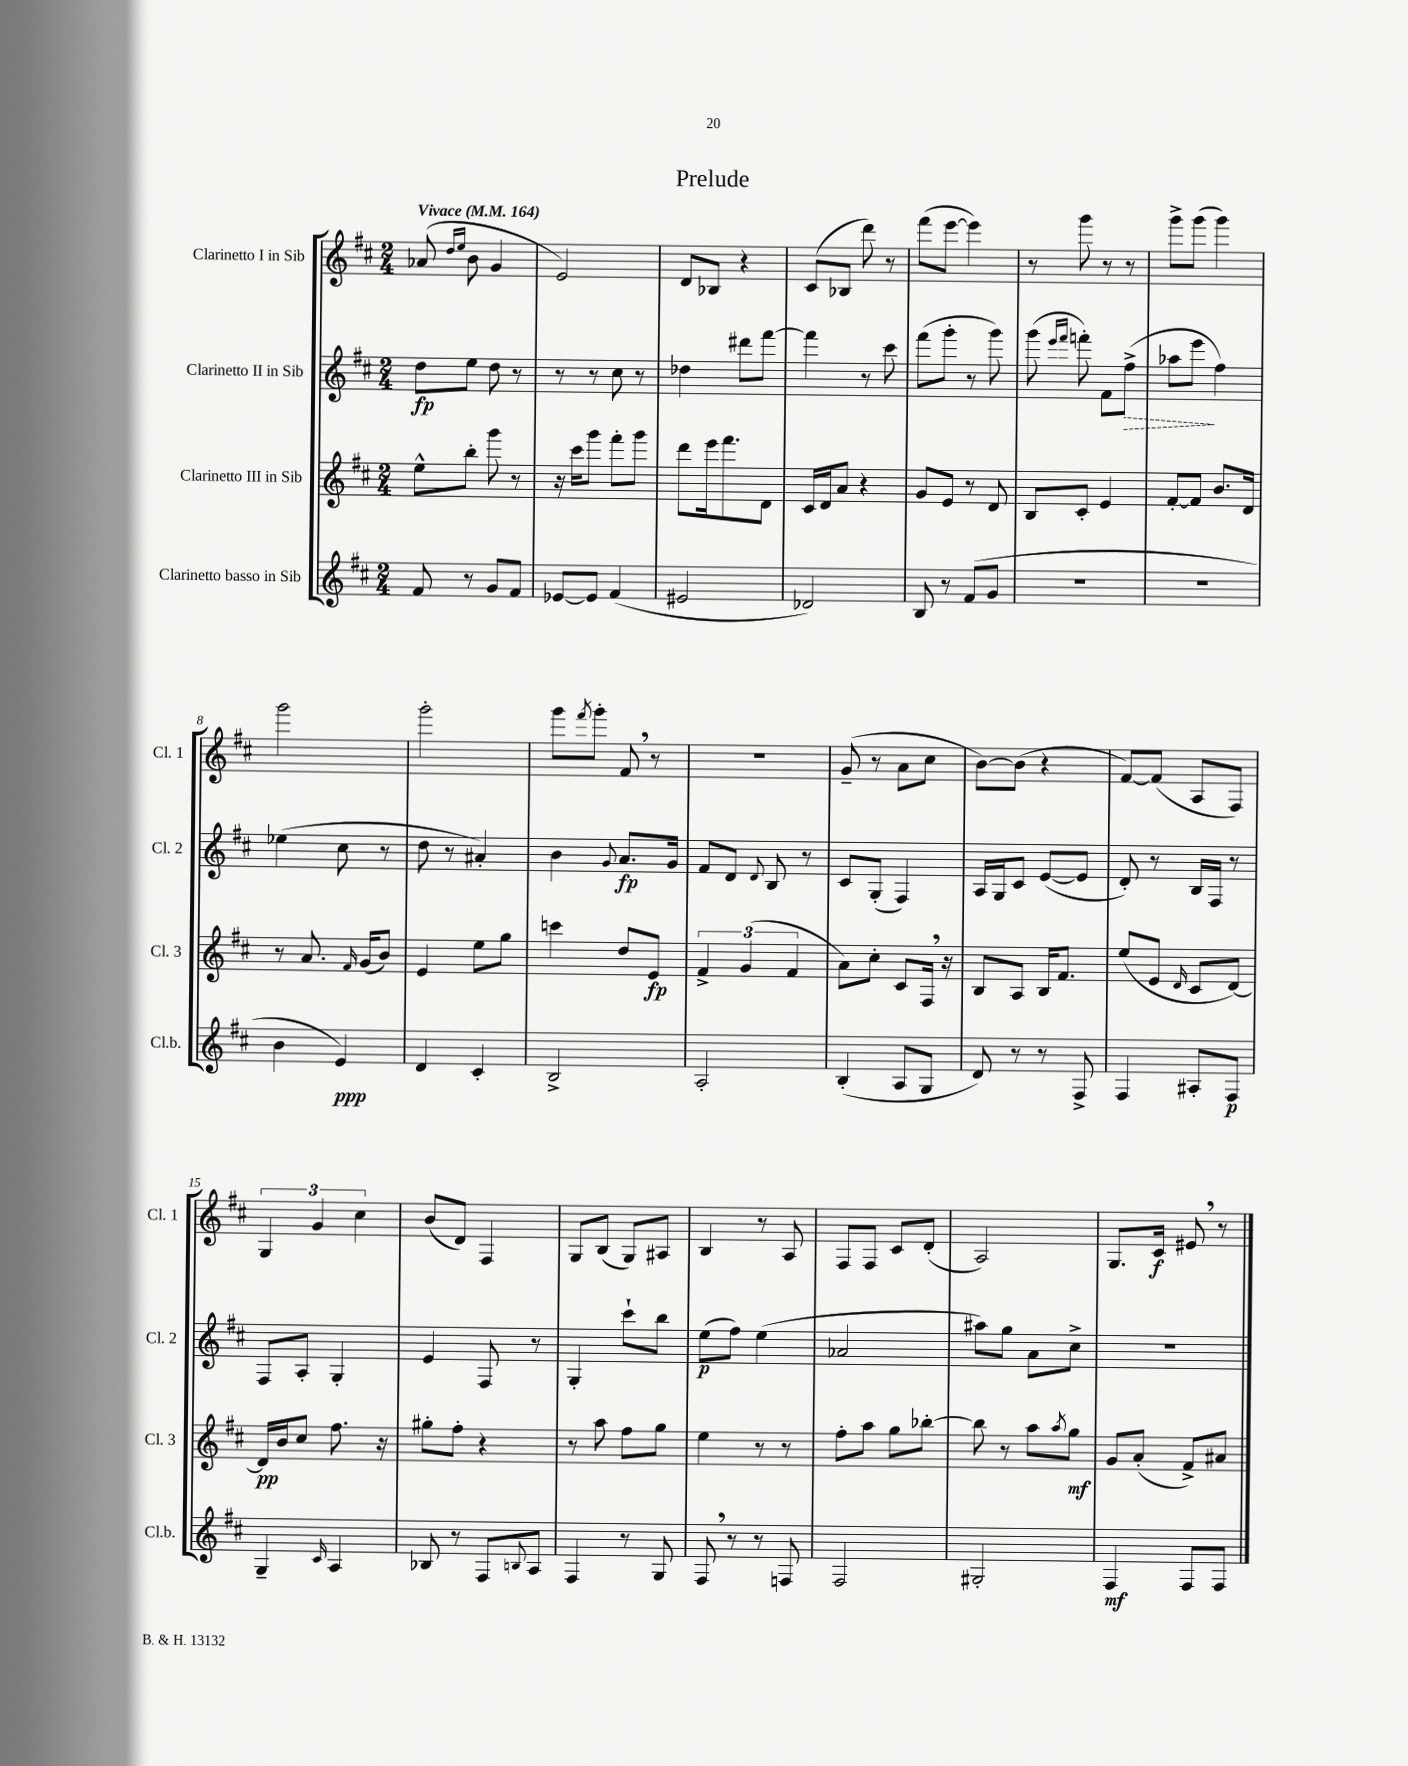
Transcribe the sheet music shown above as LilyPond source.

\header { title = "Prelude" }
<<
\new StaffGroup <<
\new Staff = "s0" \with { instrumentName = "Clarinetto I in Sib" shortInstrumentName = "Cl. 1" } {
    \clef treble \key d \major \numericTimeSignature \time 2/4 \tempo "Vivace" 4 = 164
    aes'8( \grace { d''16 e''16 } b'8 g'4 |
    e'2) |
    d'8 bes8 r4 |
    cis'8( bes8 d'''8) r8 |
    fis'''8( e'''8~ e'''4) |
    r8 g'''8 r8 r8 |
    g'''8-> g'''8( g'''4) |
    g'''2 |
    g'''2-. |
    g'''8 \acciaccatura { fis'''8 } g'''8-. fis'8 \breathe r8 |
    R2 |
    g'8--( r8 a'8 cis''8 |
    b'8~) b'8( r4 |
    fis'8~) fis'8( a8 fis8) |
    \tuplet 3/2 { g4 g'4 cis''4 } |
    b'8( d'8) fis4 |
    g8 b8( g8) ais8 |
    b4 r8 a8 |
    fis8 fis8 cis'8 d'8-.( |
    a2) |
    g8. cis'16\f eis'8 \breathe r8 \bar "|." |
}
\new Staff = "s1" \with { instrumentName = "Clarinetto II in Sib" shortInstrumentName = "Cl. 2" } {
    \clef treble \key d \major \numericTimeSignature \time 2/4
    d''8\fp e''8 d''8 r8 |
    r8 r8 cis''8 r8 |
    des''4 dis'''8 fis'''8~ |
    fis'''4 r8 cis'''8 |
    fis'''8( g'''8-. r8 g'''8) |
    g'''8( \grace { e'''16 fis'''16 } f'''8-.) fis'8 \once \override Hairpin.style = #'dashed-line fis''8->\>( |
    aes''8 e'''8\! fis''4) |
    ees''4( cis''8 r8 |
    d''8 r8 ais'4-.) |
    b'4 \appoggiatura { g'8 } a'8.\fp g'16 |
    fis'8 d'8 \appoggiatura { d'8 } b8 r8 |
    cis'8 g8-.( fis4) |
    a16 g16 cis'8 e'8~( e'8 |
    d'8-.) r8 b16 fis16 r8 |
    fis8 a8-. g4-. |
    e'4 fis8 r8 |
    g4-. cis'''8-! b''8 |
    e''8\p( fis''8) e''4( |
    aes'2 |
    ais''8) g''8 a'8 cis''8-> |
    R2 \bar "|." |
}
\new Staff = "s2" \with { instrumentName = "Clarinetto III in Sib" shortInstrumentName = "Cl. 3" } {
    \clef treble \key d \major \numericTimeSignature \time 2/4
    e''8-^ b''8-. g'''8 r8 |
    r16 cis'''16 g'''8 fis'''8-. g'''8 |
    d'''8 e'''16 fis'''8. d'8 |
    cis'16 d'16 a'8 r4 |
    g'8 e'8 r8 d'8 |
    b8 cis'8-. e'4 |
    fis'8~-. fis'8 b'8. d'16 |
    r8 a'8. \grace { fis'16 } g'16( b'8) |
    e'4 e''8 g''8 |
    c'''4 d''8 e'8\fp |
    \tuplet 3/2 { fis'4-> g'4( fis'4 } |
    a'8) cis''8-. cis'8 fis16 \breathe r16 |
    b8 a8 b16 fis'8. |
    e''8( e'8 \grace { d'16 } cis'8 d'8~) |
    d'16\pp b'16 cis''8 fis''8. r16 |
    gis''8-. fis''8-. r4 |
    r8 a''8 fis''8 g''8 |
    e''4 r8 r8 |
    fis''8-. a''8 g''8 bes''8~-. |
    bes''8 r8 a''8 \acciaccatura { a''8 } g''8\mf |
    g'8 a'8-.( fis'8->) ais'8 \bar "|." |
}
\new Staff = "s3" \with { instrumentName = "Clarinetto basso in Sib" shortInstrumentName = "Cl.b." } {
    \clef treble \key d \major \numericTimeSignature \time 2/4
    fis'8 r8 g'8 fis'8 |
    ees'8~ ees'8 fis'4( |
    eis'2 |
    des'2) |
    b8 r8 fis'8( g'8 |
    R2 |
    R2 |
    b'4 e'4\ppp) |
    d'4 cis'4-. |
    b2-> |
    a2-. |
    b4-.( a8 g8 |
    d'8) r8 r8 fis8-> |
    fis4 ais8-. fis8\p |
    g4-- \grace { cis'16 } a4 |
    bes8 r8 fis8 \appoggiatura { b8 } a8 |
    fis4 r8 g8 |
    fis8 \breathe r8 r8 f8 |
    fis2 |
    gis2-. |
    fis4\mf fis8 fis8 \bar "|." |
}
>>
>>
